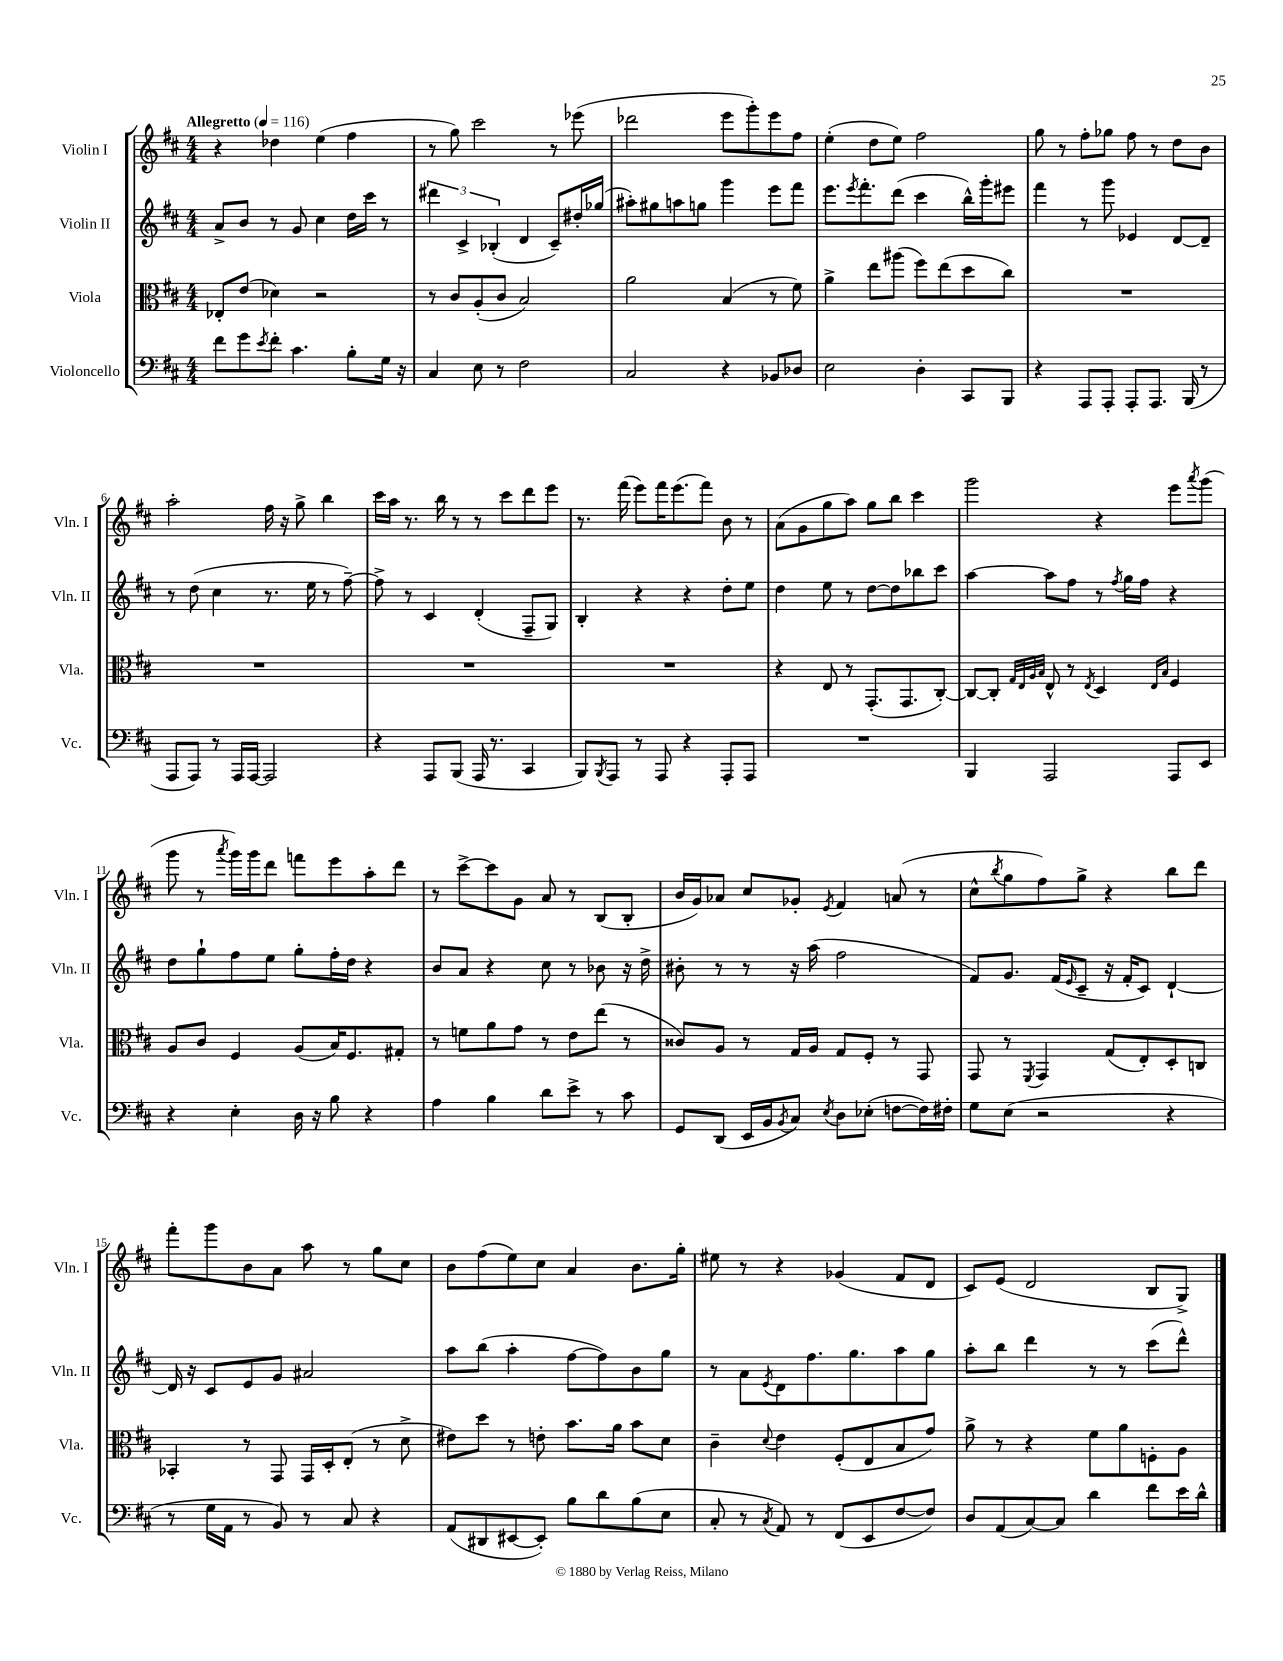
<<
\new StaffGroup <<
\new Staff = "s0" \with { instrumentName = "Violin I" shortInstrumentName = "Vln. I" } {
    \clef treble \key d \major \numericTimeSignature \time 4/4 \tempo "Allegretto" 4 = 116
    r4 des''4 e''4( fis''4 |
    r8 g''8) cis'''2 r8 ees'''8( |
    des'''2 e'''8 g'''8-.) e'''8 fis''8 |
    e''4-.( d''8 e''8) fis''2 |
    g''8 r8 fis''8-. ges''8 fis''8 r8 d''8 b'8 |
    a''2-. fis''16 r16 g''8-> b''4 |
    cis'''16 a''16 r8. b''16 r8 r8 cis'''8 d'''8 e'''8 |
    r8. fis'''16( e'''8) fis'''16 e'''8.( fis'''8) b'8 r8 |
    a'8( g'8 g''8 a''8) g''8 b''8 cis'''4 |
    g'''2 r4 e'''8 \acciaccatura { a'''8 } g'''8( |
    g'''8 r8 \acciaccatura { a'''8 } g'''16) g'''16 d'''8 f'''8 e'''8 a''8-. d'''8 |
    r8 cis'''8~-> cis'''8 g'8 a'8 r8 b8( b8-. |
    b'16 g'16) aes'8 cis''8 ges'8-. \acciaccatura { e'8 } fis'4 a'8( r8 |
    cis''8-^ \acciaccatura { b''8 } g''8 fis''8) g''8-> r4 b''8 d'''8 |
    fis'''8-. g'''8 b'8 a'8 a''8 r8 g''8 cis''8 |
    b'8 fis''8( e''8) cis''8 a'4 b'8. g''16-. |
    eis''8 r8 r4 ges'4( fis'8 d'8 |
    cis'8) e'8( d'2 b8 g8->) \bar "|." |
}
\new Staff = "s1" \with { instrumentName = "Violin II" shortInstrumentName = "Vln. II" } {
    \clef treble \key d \major \numericTimeSignature \time 4/4
    a'8-> b'8 r8 g'8 cis''4 d''16 cis'''16 r8 |
    \tuplet 3/2 { dis'''4 cis'4-> bes4-.( } d'4 cis'8--) dis''16-. ges''16( |
    ais''8-.) gis''8 a''8 g''8 g'''4 e'''8 fis'''8 |
    e'''8. \acciaccatura { e'''8 } fis'''8.-. d'''8( cis'''4 b''16-^) g'''16-. eis'''8 |
    fis'''4 r8 g'''8 ees'4 d'8~ d'8-- |
    r8 d''8( cis''4 r8. e''16 r8 fis''8~--) |
    fis''8-> r8 cis'4 d'4-.( fis8-- g8) |
    b4-. r4 r4 d''8-. e''8 |
    d''4 e''8 r8 d''8~ d''8 bes''8 cis'''8 |
    a''4~ a''8 fis''8 r8 \acciaccatura { fis''8 } g''16 fis''16 r4 |
    d''8 g''8-! fis''8 e''8 g''8-. fis''16-. d''16 r4 |
    b'8 a'8 r4 cis''8 r8 bes'8 r16 d''16-> |
    bis'8-. r8 r8 r16 a''16( fis''2 |
    fis'8) g'8. fis'16( \grace { e'16 } cis'8-- r16 fis'16-. cis'8) d'4~-! |
    d'16 r16 cis'8 e'8 g'8 ais'2 |
    a''8 b''8( a''4-. fis''8~ fis''8) b'8 g''8 |
    r8 a'8 \acciaccatura { e'8 } d'8 fis''8. g''8. a''8 g''8 |
    a''8-. b''8 d'''4 r8 r8 cis'''8( d'''8-^) \bar "|." |
}
\new Staff = "s2" \with { instrumentName = "Viola" shortInstrumentName = "Vla." } {
    \clef alto \key d \major \numericTimeSignature \time 4/4
    ees8-. e'8( des'4) r2 |
    r8 cis'8 a8-.( cis'8 b2) |
    a'2 b4( r8 fis'8) |
    a'4-> e''8 ais''8( fis''8) e''8( d''8 cis''8) |
    R1 |
    R1 |
    R1 |
    R1 |
    r4 e8 r8 g,8.-.( g,8. cis8~-.) |
    cis8~ cis8-. \grace { g32 e32 a32 b32 } e8-^ r8 \acciaccatura { e8 } d4 \grace { e16 b16 } fis4 |
    a8 cis'8 fis4 a8( b16) fis8. gis8-. |
    r8 f'8 a'8 g'8 r8 e'8 e''8( r8 |
    cisis'8) a8 r8 g16 a16 g8 fis8-. r8 g,8 |
    g,8 r8 \acciaccatura { fis,8 } g,4 g8( e8-.) d8-. c8 |
    bes,4-. r8 g,8 g,16 d16-. e8-.( r8 d'8-> |
    eis'8) d''8 r8 e'8-. b'8. a'16 b'8 d'8 |
    cis'4-- \appoggiatura { d'8 } e'4 fis8-.( e8 b8 g'8) |
    a'8-> r8 r4 fis'8 a'8 f8-. a8 \bar "|." |
}
\new Staff = "s3" \with { instrumentName = "Violoncello" shortInstrumentName = "Vc." } {
    \clef bass \key d \major \numericTimeSignature \time 4/4
    fis'8 g'8 \acciaccatura { e'8 } fis'8-. cis'4. b8-. g16 r16 |
    cis4 e8 r8 fis2 |
    cis2 r4 bes,8 des8 |
    e2 d4-. cis,8 b,,8 |
    r4 a,,8 a,,8-. a,,8-. a,,8. b,,16( r8 |
    a,,8 a,,8) r8 a,,16 a,,16~ a,,2 |
    r4 a,,8 b,,8( a,,16 r8. cis,4 |
    b,,8) \acciaccatura { b,,8 } a,,8 r8 a,,8 r4 a,,8-. a,,8 |
    R1 |
    b,,4 a,,2 a,,8 e,8 |
    r4 e4-. d16 r16 b8 r4 |
    a4 b4 d'8 e'8-> r8 cis'8 |
    g,8 d,8( e,16 b,16 \acciaccatura { b,8 } cis8) \acciaccatura { e8 } d8 ees8-.( f8~ f16) fis16-. |
    g8 e8( r2 r4 |
    r8 g16 a,16 r8 b,8) r8 cis8 r4 |
    a,8( dis,8 eis,8~ eis,8-.) b8 d'8 b8( e8 |
    cis8-. r8 \acciaccatura { cis8 } a,8) r8 fis,8( e,8 fis8~ fis8) |
    d8 a,8( cis8~) cis8 d'4 fis'8 e'16 d'16-^ \bar "|." |
}
>>
>>
